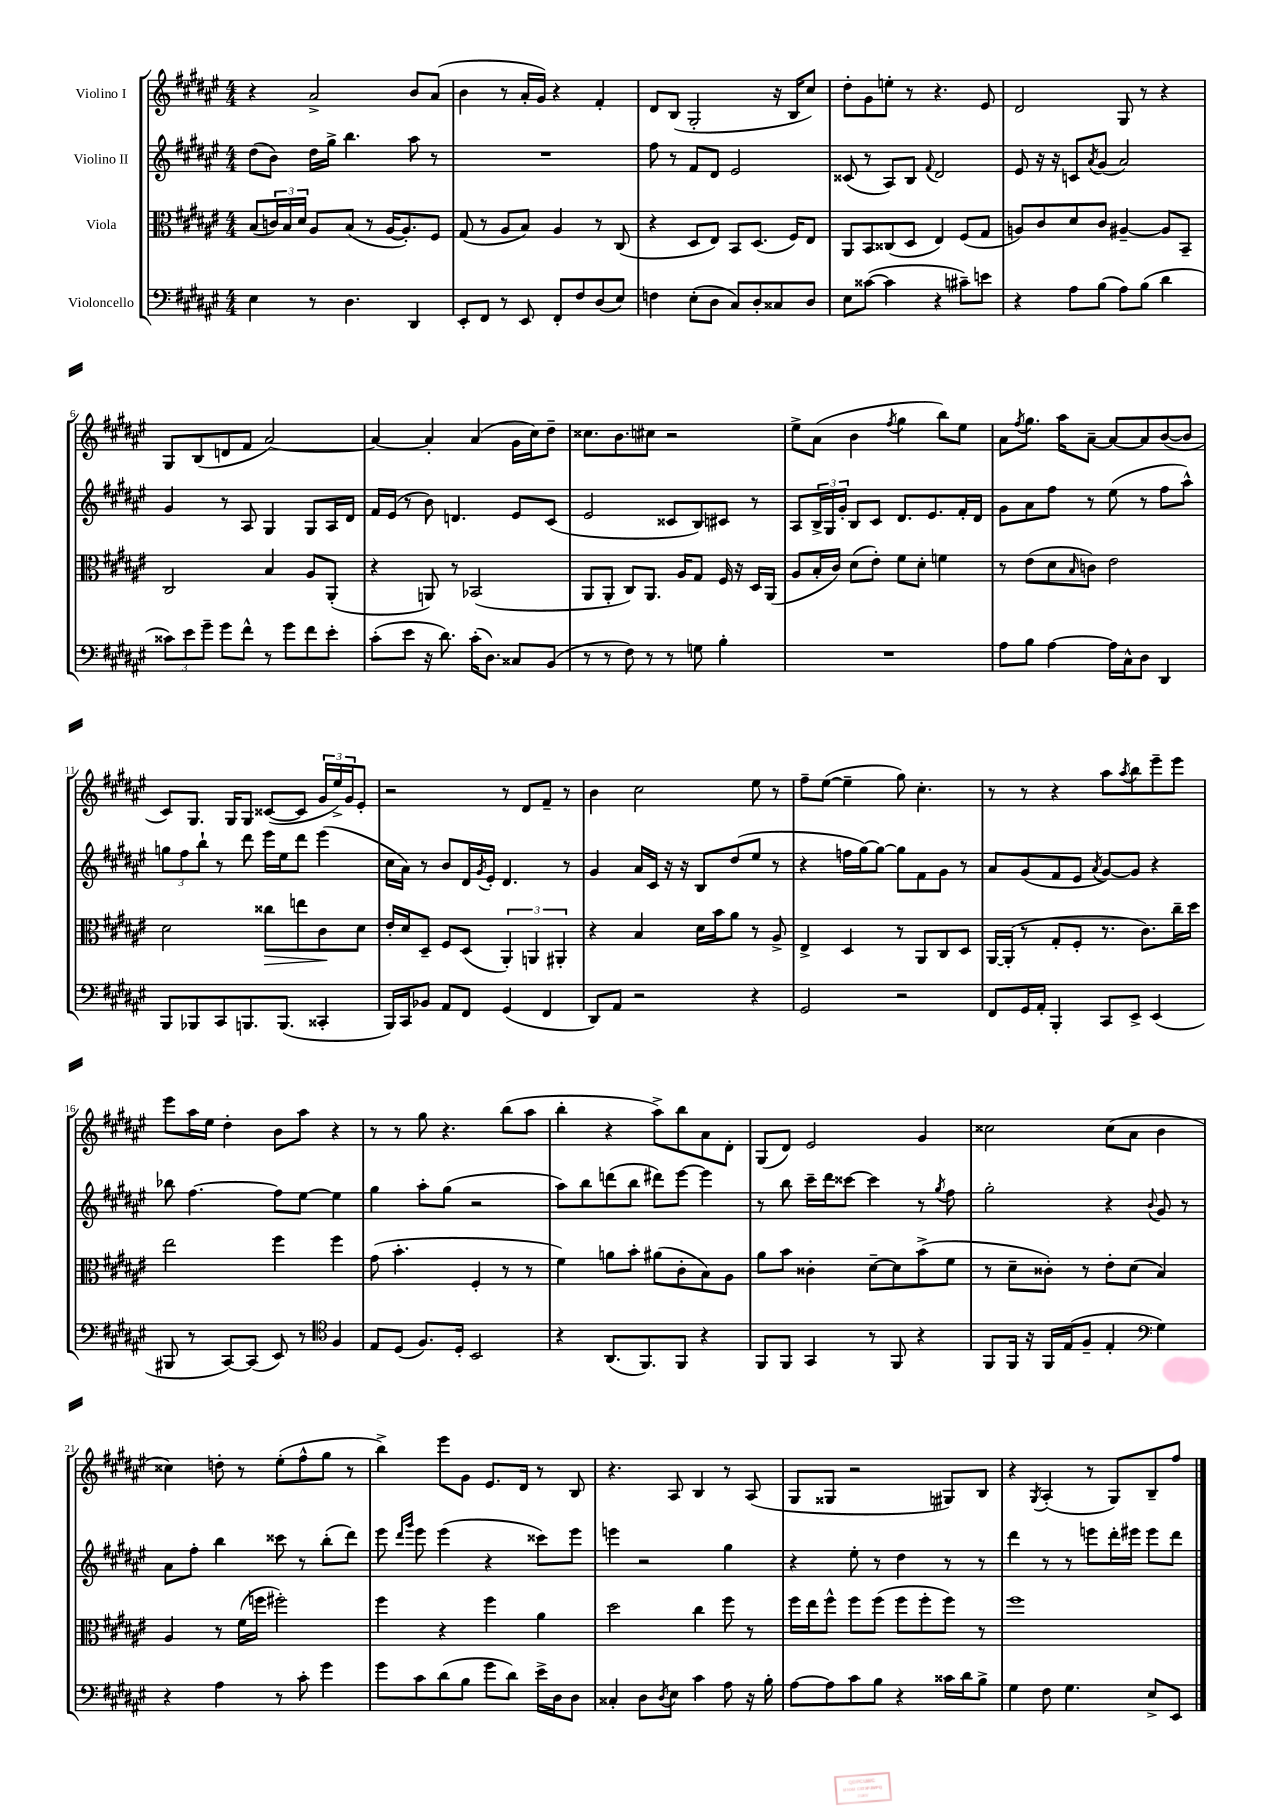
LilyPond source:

<<
\new StaffGroup <<
\new Staff = "s0" \with { instrumentName = "Violino I" } {
    \clef treble \key fis \major \numericTimeSignature \time 4/4
    r4 ais'2-> b'8 ais'8( |
    b'4 r8 ais'16-. gis'16) r4 fis'4-. |
    dis'8 b8( gis2-. r16 b16 cis''8) |
    dis''8-. gis'8 e''8-. r8 r4. eis'8 |
    dis'2 gis8 r8 r4 |
    gis8 b8( d'8 fis'8 ais'2~) |
    ais'4~ ais'4-. ais'4( gis'16 cis''16) dis''8-- |
    cisis''8. b'8. cis''8 r2 |
    eis''8-> ais'8( b'4 \acciaccatura { fis''8 } gis''4 b''8) eis''8 |
    ais'8 \acciaccatura { fis''8 } gis''8. ais''16 ais'8~-- ais'8~ ais'8 b'8~( b'8 |
    cis'8) gis8. gis16 gis8 cisis'8~( cisis'8 \tuplet 3/2 { gis'16 eis''16->) gis'16 } eis'8-. |
    r2 r8 dis'8 fis'8-- r8 |
    b'4 cis''2 eis''8 r8 |
    fis''8-- eis''8~( eis''4-- gis''8) cis''4.-. |
    r8 r8 r4 ais''8 \acciaccatura { ais''8 } b''8 eis'''8-- eis'''8 |
    eis'''8 ais''16 eis''16 dis''4-. b'8 ais''8 r4 |
    r8 r8 gis''8 r4. b''8( ais''8 |
    b''4-. r4 ais''8->) b''8 ais'8 dis'8-. |
    gis8( dis'8) eis'2 gis'4 |
    cisis''2 cisis''8( ais'8 b'4 |
    cisis''4) d''8-. r8 eis''8-.( fis''8-^ gis''8 r8 |
    b''4->) eis'''8 gis'8 eis'8. dis'16 r8 b8 |
    r4. ais8 b4 r8 ais8( |
    gis8 gisis8 r2 gis8) b8 |
    r4 \acciaccatura { gis8 } ais4-.( r8 gis8) b8-- fis''8 \bar "|." |
}
\new Staff = "s1" \with { instrumentName = "Violino II" } {
    \clef treble \key fis \major \numericTimeSignature \time 4/4
    dis''8( b'8) dis''16 gis''16-> b''4. ais''8 r8 |
    R1 |
    fis''8 r8 fis'8 dis'8 eis'2 |
    cisis'8( r8 ais8) b8 \appoggiatura { fis'8 } dis'2 |
    eis'8 r16 r16 c'8 \acciaccatura { ais'8 } gis'8( ais'2) |
    gis'4 r8 ais8 gis4 gis8 ais16 dis'16 |
    fis'16 eis'16( r8 b'8) d'4. eis'8 cis'8( |
    eis'2 cisis'8 b8) cis'8 r8 |
    ais8 \tuplet 3/2 { b16-> gis16 gis'16-. } b8 cis'8 dis'8. eis'8. fis'16-. dis'16 |
    gis'8 ais'8 fis''8 r8 eis''8( r8 fis''8 ais''8-^) |
    \tuplet 3/2 { g''8 fis''8 b''8-! } r8 dis'''8 eis'''16 eis''16 dis'''8 eis'''4( |
    cis''16 ais'16) r8 b'8 dis'16 \acciaccatura { gis'8 } eis'16-. dis'4. r8 |
    gis'4 ais'16 cis'16 r16 r16 b8 dis''8( eis''8 r8 |
    r4 f''16 gis''16~) gis''8~ gis''8 fis'8 gis'8 r8 |
    ais'8 gis'8( fis'8 eis'8 \acciaccatura { ais'8 } gis'8~) gis'8 r4 |
    bes''8 fis''4.~ fis''8 eis''8~ eis''4 |
    gis''4 ais''8-. gis''8( r2 |
    ais''8) b''8 d'''8( b''8 dis'''8) eis'''8~ eis'''4 |
    r8 b''8 cis'''16-- dis'''16 cisis'''8~ cisis'''4 r8 \acciaccatura { gis''8 } fis''8 |
    gis''2-. r4 \appoggiatura { b'8 } gis'8 r8 |
    ais'8 fis''8-. b''4 cisis'''8 r8 b''8-.( dis'''8) |
    eis'''8 \grace { dis'''16 gis'''16 } eis'''8 eis'''4( r4 cisis'''8) eis'''8 |
    e'''4 r2 gis''4 |
    r4 eis''8-. r8 dis''4 r8 r8 |
    dis'''4 r8 r8 e'''8 dis'''16-. eis'''16 eis'''8 dis'''8 \bar "|." |
}
\new Staff = "s2" \with { instrumentName = "Viola" } {
    \clef alto \key fis \major \numericTimeSignature \time 4/4
    b8( \tuplet 3/2 { c'16) b16 dis'16 } ais8 b8( r8 ais16~ ais8.-.) fis8 |
    gis8( r8 ais8 b8) ais4 r8 cis8( |
    r4 dis8 eis8) b,8 dis8.( fis16) eis8 |
    ais,8 b,8 cisis8( dis8 eis4) fis8( gis8 |
    a8) cis'8 dis'8 cis'8 ais4~-- ais8 b,8-- |
    cis2 b4 ais8 ais,8-.( |
    r4 a,8) r8 bes,2( |
    ais,8 ais,8-. cis8) ais,8. ais16 gis8 fis16 r16 dis16 ais,16( |
    ais8 b16-. cis'16) dis'8( eis'8-.) fis'8 dis'8-. f'4 |
    r8 eis'8( dis'8 \grace { b16 } c'8) eis'2 |
    dis'2 cisis''8\> e''8 cis'8\! dis'8 |
    eis'16-. dis'16 dis8-- fis8 dis8( \tuplet 3/2 { ais,4-.) a,4 ais,4-. } |
    r4 b4 dis'16 b'16 ais'8 r8 ais8-> |
    eis4-> dis4 r8 ais,8 cis8 dis8 |
    ais,16~ ais,16-.( r8 gis8-. fis8-. r8. cis'8.) cis''16-- dis''16 |
    eis''2 fis''4 fis''4 |
    gis'8( b'4.-. fis4-. r8 r8 |
    fis'4) a'8 b'8-. ais'8( cis'8-. b8) ais8 |
    ais'8 b'8 cisis'4-. dis'8~-- dis'8 b'8->( fis'8 |
    r8 dis'8-- cisis'8-.) r8 eis'8-. dis'8( b4) |
    ais4 r8 fis'16( f''16 fis''2-.) |
    fis''4 r4 fis''4 ais'4 |
    dis''2 cis''4 fis''8 r8 |
    fis''16 eis''16 fis''8-^ fis''8 fis''8( fis''8 fis''8-. fis''8) r8 |
    fis''1 \bar "|." |
}
\new Staff = "s3" \with { instrumentName = "Violoncello" } {
    \clef bass \key fis \major \numericTimeSignature \time 4/4
    eis4 r8 dis4. dis,4 |
    eis,8-. fis,8 r8 eis,8 fis,8-. fis8 dis8( eis8) |
    f4 eis8-.( dis8 cis8) dis8-. cisis8 dis8 |
    eis8 cisis'8~( cisis'4 r4 cis'8--) e'8 |
    r4 ais8 b8( ais8) b8( dis'4 |
    \tuplet 3/2 { cisis'8) eis'8 gis'8-- } gis'8 fis'8-^ r8 gis'8 fis'8 eis'8-. |
    cis'8-.( eis'8 r16 dis'8.) cis'16-.( dis8.) cisis8 b,8( |
    r8 r8 fis8) r8 r8 g8 b4-. |
    R1 |
    ais8 b8 ais4~ ais16 cis16-^ dis8 dis,4 |
    b,,8 bes,,8 cis,8 b,,8. b,,8.( cisis,4-. |
    b,,16) cis,16 bes,8 ais,8 fis,8 gis,4( fis,4 |
    dis,8) ais,8 r2 r4 |
    gis,2 r2 |
    fis,8 gis,16 ais,16-. b,,4-. cis,8 eis,8-> eis,4( |
    bis,,8 r8 cis,8~) cis,8( eis,8) r8 \clef tenor fis4 |
    eis8 dis8( fis8.) dis16-. b,2 |
    r4 ais,8.( fis,8.) fis,8 r4 |
    fis,8 fis,8 gis,4 r8 fis,8 r4 |
    fis,8 fis,16 r16 fis,16 eis16( fis8-- eis4-. \clef bass gis4) |
    r4 ais4 r8 cis'8-. gis'4 |
    gis'8 cis'8 dis'8( b8 gis'8 dis'8) eis'16-> dis16 dis8 |
    cisis4-. dis8 \acciaccatura { dis8 } eis8 cis'4 ais8 r16 b16-. |
    ais8~ ais8 cis'8 b8 r4 cisis'16 dis'16 b8-> |
    gis4 fis8 gis4. eis8-> eis,8 \bar "|." |
}
>>
>>
